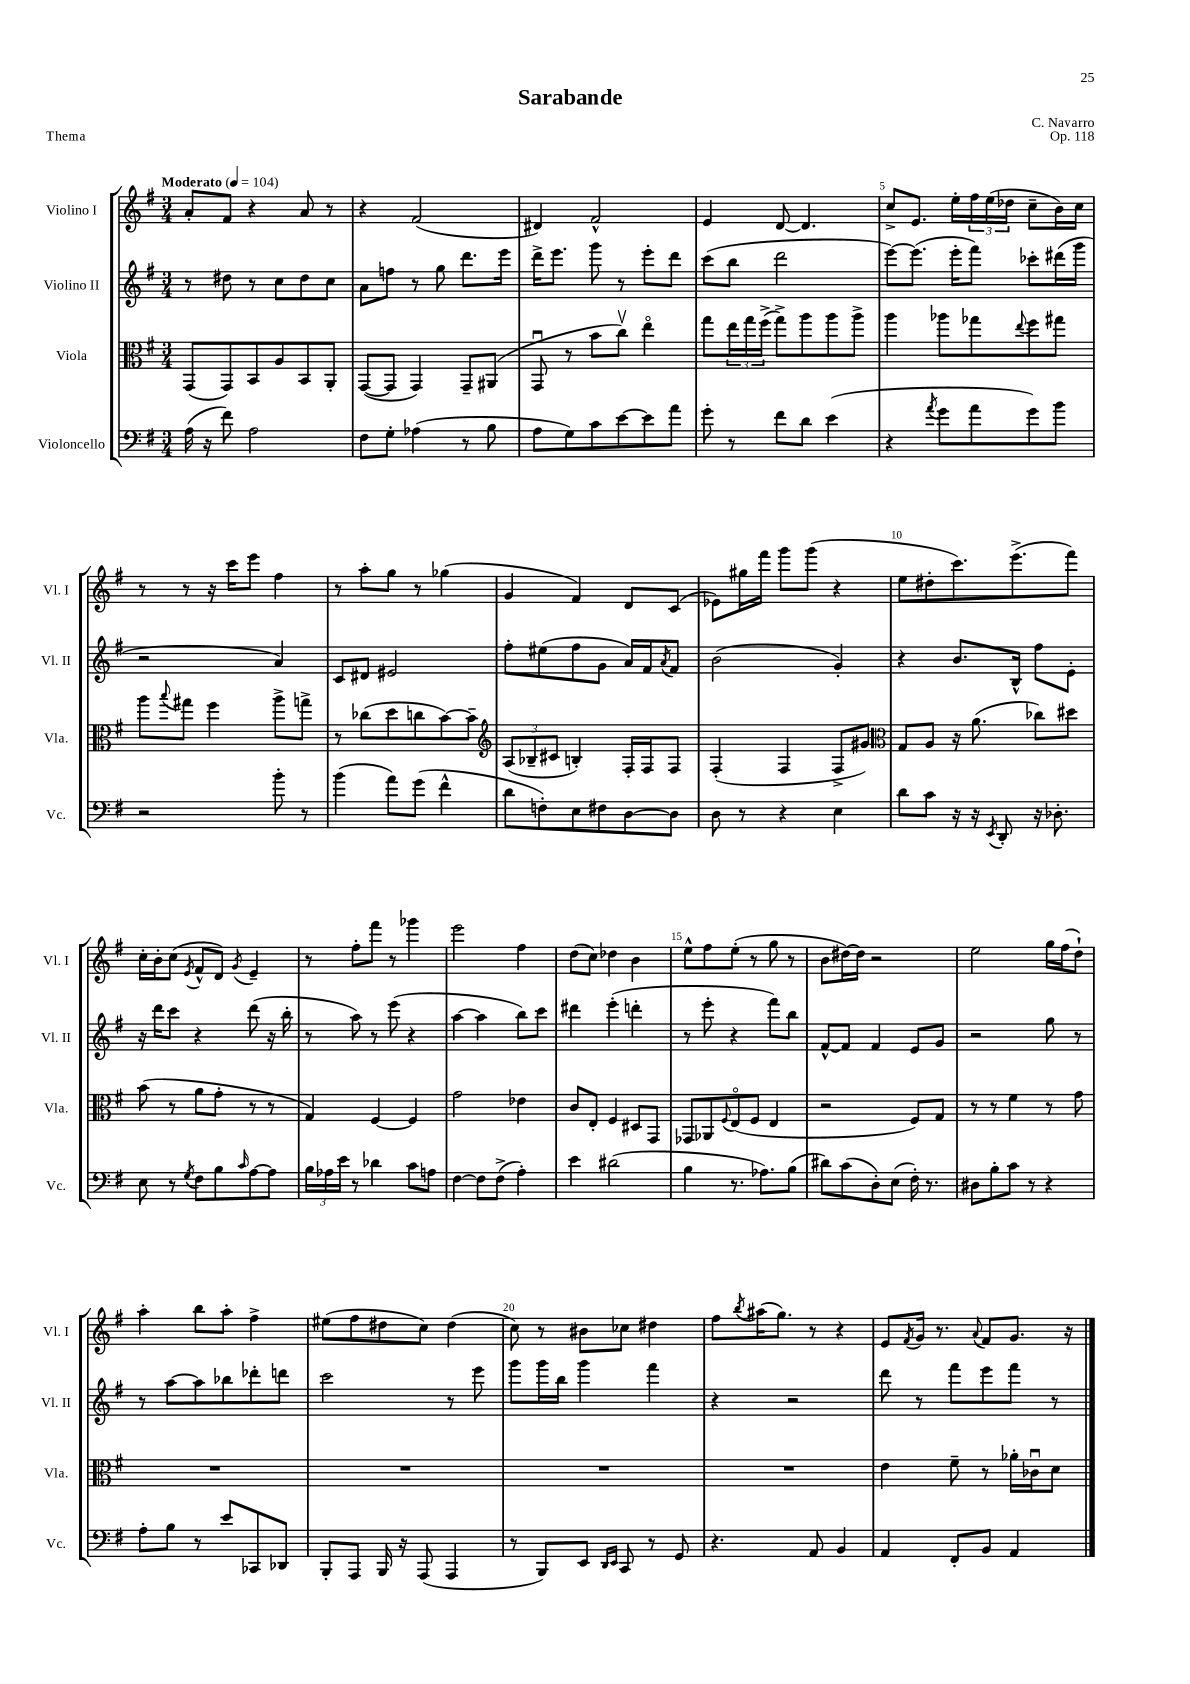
\header { title = "Sarabande" composer = "C. Navarro" opus = "Op. 118" piece = "Thema" }
<<
\new StaffGroup <<
\new Staff = "s0" \with { instrumentName = "Violino I" shortInstrumentName = "Vl. I" } {
    \clef treble \key g \major \numericTimeSignature \time 3/4 \tempo "Moderato" 4 = 104
    a'8-. fis'8 r4 a'8 r8 |
    r4 fis'2( |
    dis'4) fis'2-^ |
    e'4 d'8~ d'4. |
    c''8-> e'8. e''16-. \tuplet 3/2 { fis''16 e''16( des''16 } c''8-- b'16) c''16 |
    r8 r8 r16 c'''16 e'''8 fis''4 |
    r8 a''8-. g''8 r8 ges''4( |
    g'4 fis'4) d'8 c'8( |
    ees'8) gis''16 fis'''16 g'''8 g'''8( r4 |
    e''8 dis''8-. c'''8.) e'''8.->( fis'''8) |
    c''16-. b'16-. c''8( \acciaccatura { e'8 } fis'8-^ d'8) \acciaccatura { g'8 } e'4-- |
    r8 fis''8-. fis'''8 r8 ges'''4 |
    e'''2 fis''4 |
    d''8( c''8) des''4 b'4 |
    e''8-^ fis''8 e''8-.( r8 g''8 r8 |
    b'8 dis''16~) dis''16 r2 |
    e''2 g''16 fis''16( d''8-!) |
    a''4-. b''8 a''8-. fis''4-> |
    eis''8( fis''8 dis''8 c''8) dis''4( |
    c''8) r8 bis'8 ces''8 dis''4 |
    fis''8 \acciaccatura { b''8 } ais''16( g''8.) r8 r4 |
    e'8 \acciaccatura { fis'8 } g'16 r8. \appoggiatura { a'8 } fis'8 g'8. r16 \bar "|." |
}
\new Staff = "s1" \with { instrumentName = "Violino II" shortInstrumentName = "Vl. II" } {
    \clef treble \key g \major \numericTimeSignature \time 3/4
    r8 dis''8 r8 c''8 dis''8 c''8 |
    a'8 f''8 r8 g''8 d'''8. e'''16 |
    d'''16-> e'''8. g'''8 r8 e'''8-. d'''8 |
    c'''8( b''8 d'''2 |
    e'''8~) e'''8.( e'''16-. fis'''8) ces'''8-. dis'''16( g'''16 |
    r2 a'4) |
    c'8 dis'8 eis'2 |
    fis''8-. eis''8( fis''8 g'8 a'16) fis'16 \acciaccatura { a'8 } fis'8 |
    b'2( g'4-.) |
    r4 b'8. b16-^ fis''8 e'8-. |
    r16 d'''16 c'''8 r4 d'''8( r16 b''16-. |
    r8 a''8) r8 e'''8( r4 |
    a''4~ a''4 b''8) c'''8 |
    dis'''4 e'''4-.( d'''4-. |
    r8 e'''8-. r4 fis'''8) b''8 |
    fis'8~-^ fis'8 fis'4 e'8 g'8 |
    r2 g''8 r8 |
    r8 a''8~ a''8 bes''8 des'''8-. d'''8 |
    c'''2 r8 e'''8 |
    g'''8 g'''16 b''16 g'''4 fis'''4 |
    r4 r2 |
    d'''8 r8 fis'''8 e'''8 fis'''8 r8 \bar "|." |
}
\new Staff = "s2" \with { instrumentName = "Viola" shortInstrumentName = "Vla." } {
    \clef alto \key g \major \numericTimeSignature \time 3/4
    g,8( g,8) b,8 a8 b,8 a,8-. |
    g,8~( g,8 g,4) g,8-- ais,8( |
    g,8\downbow r8 b'8 c''8\upbow) e''4\flageolet |
    g''8 \tuplet 3/2 { e''16 g''16 fis''16->( } g''8->) a''8 a''8 a''8-> |
    a''4 aes''8 ges''8 \appoggiatura { e''8 } fis''8 gis''8 |
    a''8 \appoggiatura { b''8 } gis''8 fis''4 a''8-> g''8-> |
    r8 ces''8( d''8 c''8 b'8~) b'8-- |
    \clef treble \tuplet 3/2 { a8( bes8-- cis'8 } b4-.) fis16-. fis16 fis8 |
    fis4-.( fis4 fis8-> gis'8) |
    \clef alto g8 a8 r16 a'8.( ces''8) dis''8 |
    b'8( r8 a'8 g'8-. r8 r8 |
    g4) fis4~ fis4 |
    g'2 ees'4 |
    c'8 e8-. fis4 dis8 g,8 |
    ges,8 aes,8 \appoggiatura { fis8 } e8\flageolet( fis8 e4 |
    r2 fis8) g8 |
    r8 r8 fis'4 r8 g'8 |
    R2. |
    R2. |
    R2. |
    R2. |
    e'4 fis'8-- r8 aes'16-. ces'16\downbow d'8 \bar "|." |
}
\new Staff = "s3" \with { instrumentName = "Violoncello" shortInstrumentName = "Vc." } {
    \clef bass \key g \major \numericTimeSignature \time 3/4
    a16( r16 fis'8) a2 |
    fis8 g8-. aes4( r8 b8 |
    a8 g8) c'8 e'8~ e'8 a'8 |
    g'8-. r8 fis'8 d'8 e'4( |
    r4 \acciaccatura { a'8 } g'8 a'8 g'8) b'8 |
    r2 b'8-. r8 |
    b'4( a'8) g'8( fis'4-^ |
    d'8 f8-.) e8 fis8 d8~ d8 |
    d8 r8 r4 e4 |
    d'8 c'8 r16 r16 \acciaccatura { e,8 } d,8-. r16 des8.-. |
    e8 r8 \acciaccatura { g8 } fis8 b8 \grace { c'16 } a8~ a8 |
    \tuplet 3/2 { b16 aes16 e'16 } r8 des'4 c'8 a8 |
    fis4~ fis8 fis8->( a4-.) |
    e'4 dis'2( |
    b4 r8. aes8.) b8( |
    dis'8) c'8( d8-.) e8( fis16-.) r8. |
    dis8 b8-. c'8 r8 r4 |
    a8-. b8 r8 e'8 ces,8 des,8 |
    b,,8-. a,,8 b,,16 r16 a,,8( a,,4 |
    r8 b,,8) e,8 \grace { d,16 e,16 } c,8 r8 g,8 |
    r4. a,8 b,4 |
    a,4 fis,8-. b,8 a,4 \bar "|." |
}
>>
>>
\layout { \context { \Score \override BarNumber.break-visibility = ##(#f #t #t) barNumberVisibility = #(every-nth-bar-number-visible 5) } }
